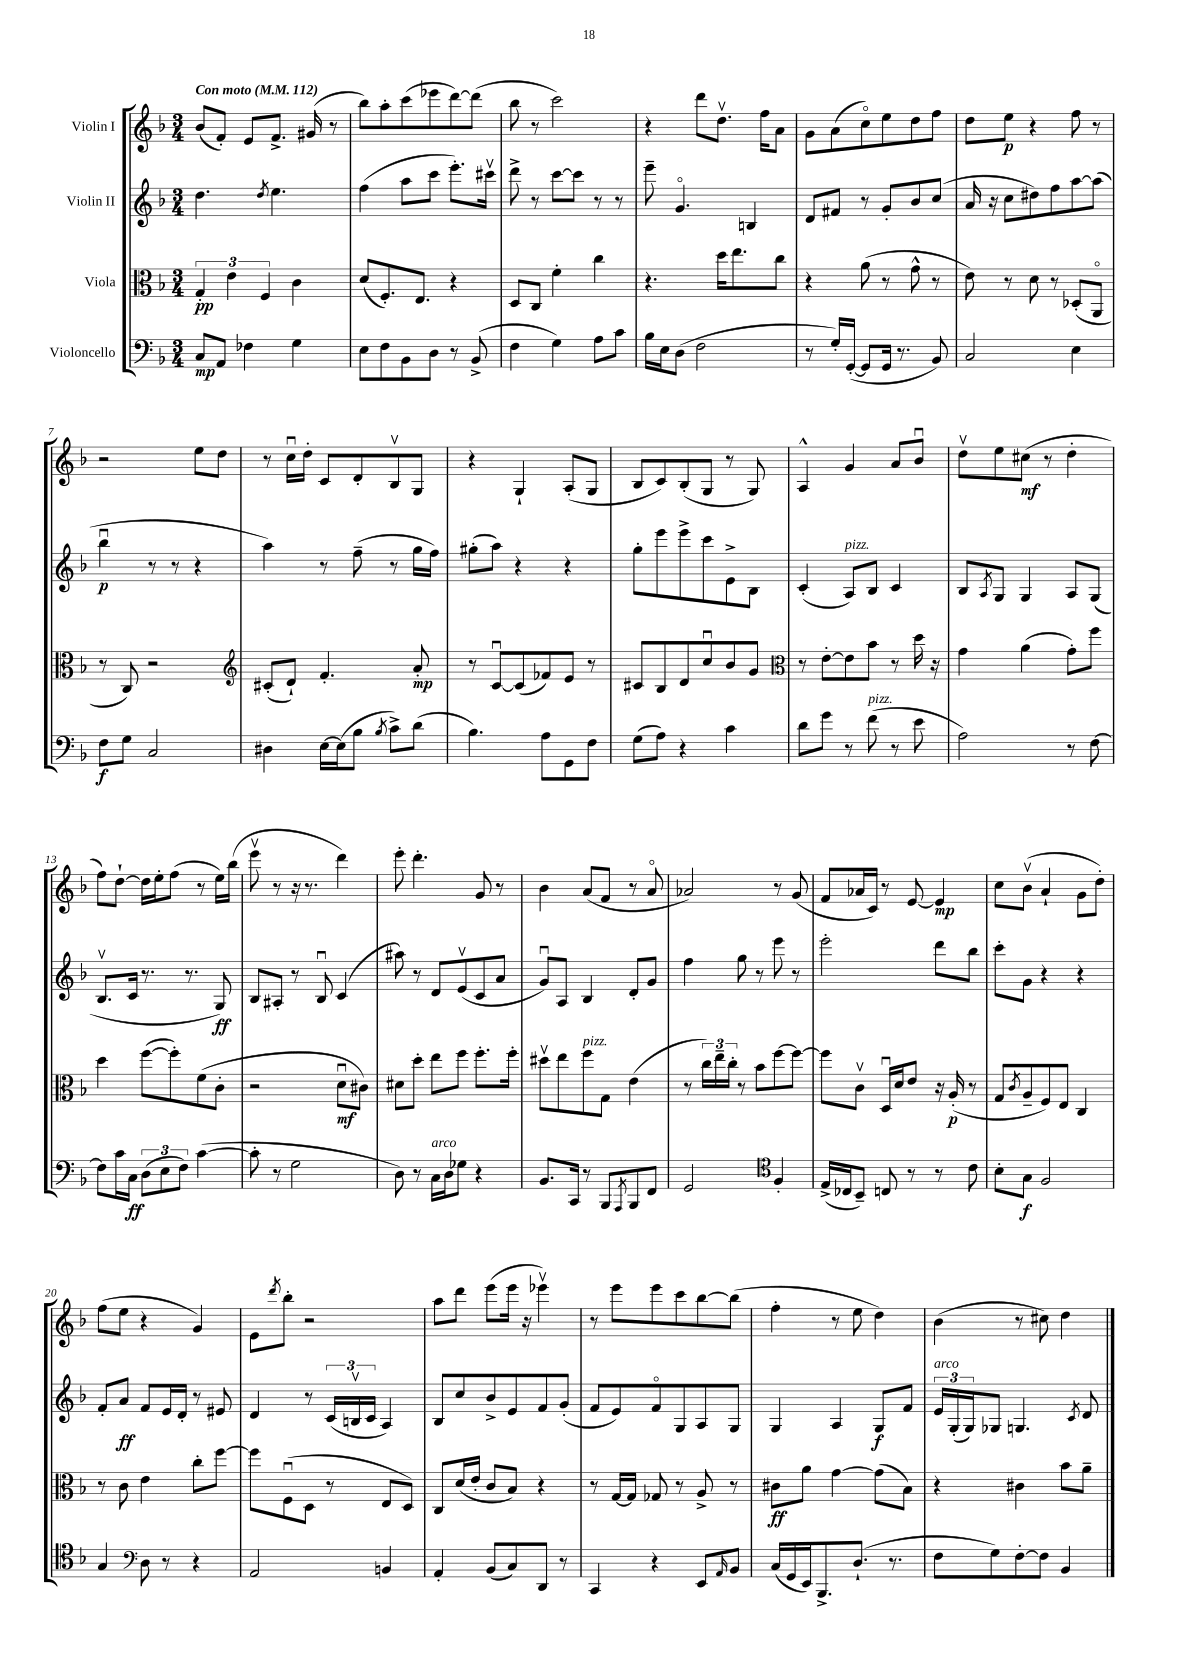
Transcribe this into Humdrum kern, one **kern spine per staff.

**kern	**dynam	**kern	**dynam	**kern	**dynam	**kern	**dynam
*part4	*part4	*part3	*part3	*part2	*part2	*part1	*part1
*staff4	*staff4	*staff3	*staff3	*staff2	*staff2	*staff1	*staff1
*I"Violoncello	*	*I"Viola	*	*I"Violin II	*	*I"Violin I	*
*clefF4	*	*clefC3	*	*clefG2	*	*clefG2	*
*k[b-]	*	*k[b-]	*	*k[b-]	*	*k[b-]	*
*M3/4	*	*M3/4	*	*M3/4	*	*M3/4	*
*MM112	*	*MM112	*	*MM112	*	*MM112	*
=1	=1	=1	=1	=1	=1	=1	=1
!	!	!	!	!	!	!LO:TX:a:B:t=Con moto	!
8C/L	mp	6G'/	pp	4.dd\	.	(8b-/L	.
8AA/J	.	.	.	.	.	8f'/J)	.
.	.	6e\	.	.	.	.	.
4F-X\	.	.	.	.	.	8e/L	.
.	.	6F/	.	.	.	.	.
.	.	.	.	8qdd/	.	.	.
.	.	.	.	4.ee\	.	8.f^/J	.
4G\	.	4c\	.	.	.	.	.
.	.	.	.	.	.	(16g#X/	.
.	.	.	.	.	.	8r	.
=2	=2	=2	=2	=2	=2	=2	=2
8E\L	.	(8d/L	.	(4ff\	.	8bb-\L)	.
8F\	.	8.F'/)	.	.	.	8aa'\	.
8BB-\	.	.	.	8aa\L	.	(8ccc\	.
.	.	8.E/J	.	.	.	.	.
8D\J	.	.	.	8ccc\J	.	8eee-X\	.
8r	.	4r	.	8.eee'\L)	.	[8ddd\)	.
(8BB-^/	.	.	.	.	.	(8ddd\J]	.
.	.	.	.	16ccc#Xv\Jk	.	.	.
=3	=3	=3	=3	=3	=3	=3	=3
4F\	.	8D/L	.	8ddd^\	.	8bb-\	.
.	.	8C/J	.	8r	.	8r	.
4G\)	.	4f'\	.	[8ccc\L	.	2ccc\)	.
.	.	.	.	8ccc\J]	.	.	.
8A\L	.	4cc\	.	8r	.	.	.
8c\J	.	.	.	8r	.	.	.
=4	=4	=4	=4	=4	=4	=4	=4
16B-\LL	.	4.r	.	8eee~\	.	4r	.
16E\J	.	.	.	.	.	.	.
(8D\J	.	.	.	4.g/	.	.	.
2F\	.	.	.	.	.	8ddd\L	.
.	.	16dd\KL	.	.	.	8.ddv\J	.
.	.	8.ee\	.	.	.	.	.
.	.	.	.	4Bn/	.	.	.
.	.	.	.	.	.	16ff\KL	.
.	.	8cc\J	.	.	.	8a\J	.
=5	=5	=5	=5	=5	=5	=5	=5
8r	.	4r	.	8d/L	.	8g\L	.
16G'/LL)	.	.	.	8f#X/J	.	(8a\	.
([16GG'/JJ	.	.	.	.	.	.	.
8GG/L]	.	(8a\	.	8r	.	8cc\)	.
16GG/Jk	.	8r	.	8g'/L	.	8ee\	.
8.r	.	.	.	.	.	.	.
.	.	8g^^\	.	8b-/	.	8dd\	.
8BB-/)	.	8r	.	(8cc/J	.	8ff\J	.
=6	=6	=6	=6	=6	=6	=6	=6
2C/	.	8e\)	.	16a/	.	8dd\L	.
.	.	.	.	16r	.	.	.
.	.	8r	.	8cc\L	.	8ee\J	p
.	.	8d\	.	8dd#X\)	.	4r	.
.	.	8r	.	8ff\	.	.	.
4E\	.	(8D-X'/L	.	[8aa\	.	8ff\	.
.	.	8AA/J	.	(8aa\J]	.	8r	.
!!LO:LB:g=z
=7	=7	=7	=7	=7	=7	=7	=7
8F\L	f	8r	.	4bb-u\	p	2r	.
8G\J	.	8C/)	.	.	.	.	.
2C/	.	2r	.	8r	.	.	.
.	.	.	.	8r	.	.	.
.	.	.	.	4r	.	8ee\L	.
.	.	.	.	.	.	8dd\J	.
=8	=8	=8	=8	=8	=8	=8	=8
*	*	*clefG2	*	*	*	*	*
4D#X\	.	(8c#X'/L	.	4aa\)	.	8r	.
.	.	8d`/J)	.	.	.	16ccu\LL	.
.	.	.	.	.	.	16dd'\JJ	.
[16E\LL	.	4.f'/	.	8r	.	8c/L	.
(16E\J]	.	.	.	.	.	.	.
8B-\J	.	.	.	(8ff~\	.	8d'/	.
8qB-/	.	.	.	.	.	.	.
8c^\L)	.	.	.	8r	.	8B-v/	.
(8d\J	.	8a'/	mp	16gg\LL	.	8G/J	.
.	.	.	.	16ff\JJ)	.	.	.
=9	=9	=9	=9	=9	=9	=9	=9
4.B-\)	.	8r	.	(8gg#X'\L	.	4r	.
.	.	[8cu/L	.	8aa\J)	.	.	.
.	.	(8c/]	.	4r	.	4G`/	.
8A\L	.	8f-X/)	.	.	.	.	.
8GG\	.	8e/J	.	4r	.	(8A'/L	.
8F\J	.	8r	.	.	.	8G/J	.
=10	=10	=10	=10	=10	=10	=10	=10
(8G\L	.	8c#X/L	.	8gg'\L	.	8B-/L	.
8A\J)	.	8B-/	.	8eee\	.	8c/)	.
4r	.	8d/	.	8eee^\	.	(8B-'/	.
.	.	8ccu/	.	8ccc\	.	8G/J	.
4c\	.	8b-/	.	8e^\	.	8r	.
.	.	8g/J	.	8B-\J	.	8G/)	.
=11	=11	=11	=11	=11	=11	=11	=11
*	*	*clefC3	*	*	*	*	*
8d\L	.	8r	.	(4c'/	.	4A^^/	.
8g\J	.	[8e'\L	.	.	.	.	.
!	!	!	!	!LO:TX:a:i:t=pizz.	!	!	!
8r	.	8e\]	.	8A/L)	.	4g/	.
!LO:TX:a:i:t=pizz.	!	!	!	!	!	!	!
(8f\	.	8b-\J	.	8B-/J	.	.	.
8r	.	8r	.	4c/	.	8a/L	.
8e\	.	16dd\	.	.	.	8b-u/J	.
.	.	16r	.	.	.	.	.
=12	=12	=12	=12	=12	=12	=12	=12
2A\)	.	4g\	.	8B-/L	.	8ddv\L	.
.	.	.	.	8qA/	.	.	.
.	.	.	.	8G/J	.	8ee\	.
.	.	(4a\	.	4G/	.	(8cc#X\J	mf
.	.	.	.	.	.	8r	.
8r	.	8g'\L)	.	8A/L	.	4dd'\	.
[8F\	.	8ff\J	.	(8G/J	.	.	.
!!LO:LB:g=z
=13	=13	=13	=13	=13	=13	=13	=13
8F\L]	.	4dd\	.	8.B-v/L	.	8ff\L)	.
16c\L	.	.	.	.	.	[8dd`\J	.
16C\JJ	ff	.	.	16c/Jk	.	.	.
(12D\L	.	([8ff\L	.	8.r	.	16dd\LL]	.
.	.	.	.	.	.	16ee'\J	.
12E\	.	.	.	.	.	.	.
.	.	8ff'\])	.	.	.	(8ff\J	.
12F\J)	.	.	.	.	.	.	.
.	.	.	.	8.r	.	.	.
([4c\	.	(8f\	.	.	.	8r	.
.	.	8c'\J	.	8G/)	ff	16ee\LL)	.
.	.	.	.	.	.	(16bb-\JJ	.
=14	=14	=14	=14	=14	=14	=14	=14
8c'\]	.	2r	.	8B-/L	.	8eeev\	.
8r	.	.	.	8A#X'/J	.	8r	.
2G\	.	.	.	8r	.	16r	.
.	.	.	.	.	.	8.r	.
.	.	.	.	8B-u/	.	.	.
.	.	8du\L	mf	(4c/	.	4ddd\)	.
.	.	8c#X\J)	.	.	.	.	.
=15	=15	=15	=15	=15	=15	=15	=15
8D\)	.	8d#X\L	.	8aa#X\)	.	8eee'\	.
8r	.	8dd'\J	.	8r	.	4.ddd'\	.
!LO:TX:a:i:t=arco	!	!	!	!	!	!	!
16C\LL	.	8ee\L	.	8d/L	.	.	.
16D\J	.	.	.	.	.	.	.
8G-X\J	.	8ff\J	.	(8ev/	.	.	.
4r	.	8.ff'\L	.	8c/	.	8g/	.
.	.	.	.	8a/J	.	8r	.
.	.	16ff'\Jk	.	.	.	.	.
=16	=16	=16	=16	=16	=16	=16	=16
8.BB-/L	.	8dd#Xv\L	.	8gu/L)	.	4b-\	.
.	.	8ee\	.	8A/J	.	.	.
16CC/Jk	.	.	.	.	.	.	.
!	!	!LO:TX:a:i:t=pizz.	!	!	!	!	!
8r	.	8ff\	.	4B-/	.	(8a/L	.
8BBB-/L	.	8G\J	.	.	.	8f/J	.
8qAAA/	.	.	.	.	.	.	.
8BBB-/	.	(4e\	.	8d'/L	.	8r	.
8FF/J	.	.	.	8g/J	.	8a/	.
=17	=17	=17	=17	=17	=17	=17	=17
2GG/	.	8r	.	4ff\	.	2a-X/)	.
.	.	24cc\LL)	.	.	.	.	.
.	.	24ee~\	.	.	.	.	.
.	.	24cc'\JJ	.	.	.	.	.
.	.	8r	.	8gg\	.	.	.
.	.	8b-\L	.	8r	.	.	.
*clefC4	*	*	*	*	*	*	*
4F'/	.	[8ff\	.	8eee\	.	8r	.
.	.	8ff\J_	.	8r	.	(8g/	.
=18	=18	=18	=18	=18	=18	=18	=18
(16E^/LL	.	8ff\L]	.	2eee'\	.	8f/L	.
16C-X/J	.	.	.	.	.	.	.
8BB-~/J)	.	8cv\J	.	.	.	16a-X/L	.
.	.	.	.	.	.	16c/JJ)	.
8Cn/	.	16Du/LL	.	.	.	8r	.
.	.	16d/J	.	.	.	.	.
8r	.	8e/J	.	.	.	[8e/	.
8r	.	16r	.	8ddd\L	.	4e/]	mp
.	.	(16A'/	p	.	.	.	.
8c\	.	8r	.	8bb-\J	.	.	.
=19	=19	=19	=19	=19	=19	=19	=19
8B-'\L	.	8G/L	.	8ccc'\L	.	8cc\L	.
.	.	8qc/	.	.	.	.	.
8G\J	f	8A~/	.	8g\J	.	(8b-v\J	.
2F/	.	8F/)	.	4r	.	4a`/	.
.	.	8E/J	.	.	.	.	.
.	.	4C/	.	4r	.	8g\L	.
.	.	.	.	.	.	8dd'\J)	.
!!LO:LB:g=z
=20	=20	=20	=20	=20	=20	=20	=20
4G/	.	8r	.	8f'/L	.	(8ff\L	.
.	.	8c\	.	8a/J	ff	8ee\J	.
*clefF4	*	*	*	*	*	*	*
8D\	.	4e\	.	8f/L	.	4r	.
8r	.	.	.	16e/L	.	.	.
.	.	.	.	16d'/JJ	.	.	.
4r	.	8cc'\L	.	8r	.	4g/)	.
.	.	[8ff\J	.	8e#X/	.	.	.
=21	=21	=21	=21	=21	=21	=21	=21
2AA/	.	8ff\L]	.	4d/	.	8e\L	.
.	.	.	.	.	.	8qddd/	.
.	.	(8Fu\	.	.	.	8bb-'\J	.
.	.	8D\J	.	8r	.	2r	.
.	.	8r	.	(24c/LL	.	.	.
.	.	.	.	24Bnv/	.	.	.
.	.	.	.	24c/JJ	.	.	.
4BBn/	.	8E/L	.	4A/)	.	.	.
.	.	8D/J)	.	.	.	.	.
=22	=22	=22	=22	=22	=22	=22	=22
4AA'/	.	8C/L	.	8B-/L	.	8aa\L	.
.	.	(16d/L	.	8cc/	.	8ddd\J	.
.	.	16e'/JJ	.	.	.	.	.
(8BB-/L	.	8c/L	.	8b-^/	.	(8eee\L	.
8C/)	.	8B-/J)	.	8e/	.	16eee\Jk	.
.	.	.	.	.	.	16r	.
8DD/J	.	4r	.	8f/	.	4eee-Xv\)	.
8r	.	.	.	(8g'/J	.	.	.
=23	=23	=23	=23	=23	=23	=23	=23
4CC/	.	8r	.	8f/L	.	8r	.
.	.	[16G/LL	.	8e/)	.	8eee\L	.
.	.	16G/JJ]	.	.	.	.	.
4r	.	8G-X/	.	8f/	.	8eee\	.
.	.	8r	.	8G/	.	8ccc\	.
8EE/L	.	8A^/	.	8A/	.	[8bb-\	.
16qqAA/	.	.	.	.	.	.	.
8BB-/J	.	8r	.	8G/J	.	(8bb-\J]	.
=24	=24	=24	=24	=24	=24	=24	=24
(16C/LL	.	8c#X\L	ff	4G/	.	4ff'\	.
16GG/	.	.	.	.	.	.	.
16EE/J)	.	8a\J	.	.	.	.	.
8.BBB-^/	.	.	.	.	.	.	.
.	.	[4g\	.	4A/	.	8r	.
(8.D`/J	.	.	.	.	.	8ee\	.
.	.	(8g\L]	.	8G/L	f	4dd\)	.
8.r	.	.	.	.	.	.	.
.	.	8B-\J)	.	8f/J	.	.	.
=25	=25	=25	=25	=25	=25	=25	=25
!	!	!	!	!LO:TX:a:i:t=arco	!	!	!
8F\L	.	4r	.	24e/LL	.	(4b-\	.
.	.	.	.	(24G'/	.	.	.
.	.	.	.	24G/J)	.	.	.
8G\)	.	.	.	8G-X/J	.	.	.
[8F'\	.	4c#X\	.	4.Gn/	.	8r	.
8F\J]	.	.	.	.	.	8cc#X\)	.
4BB-/	.	8b-\L	.	.	.	4dd\	.
.	.	.	.	8qc/	.	.	.
.	.	8a~\J	.	8d/	.	.	.
==	==	==	==	==	==	==	==
*-	*-	*-	*-	*-	*-	*-	*-
